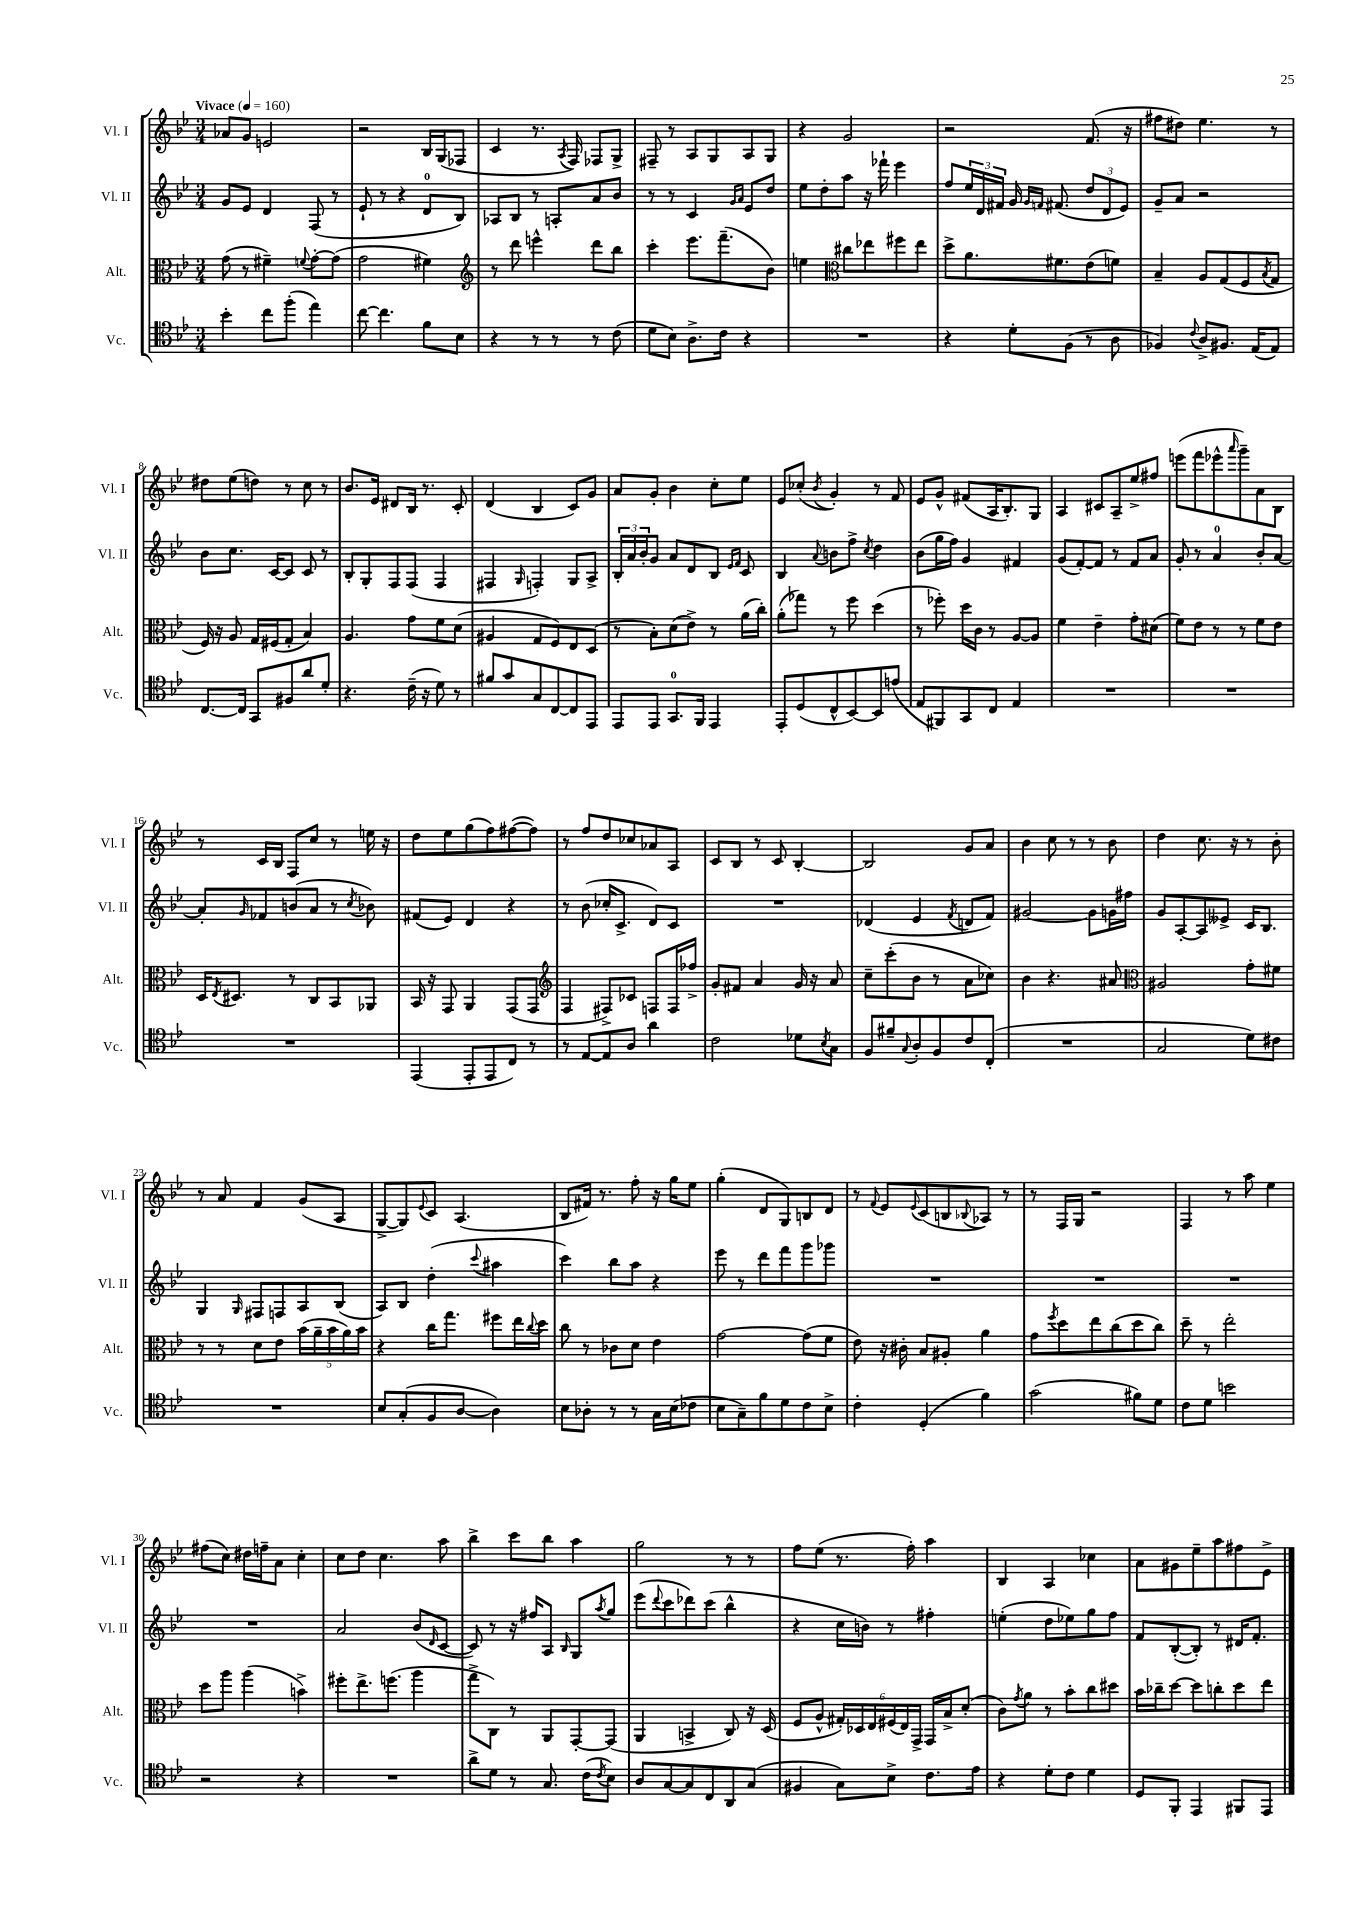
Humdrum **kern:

**kern	**kern	**kern	**kern
*staff4	*staff3	*staff2	*staff1
*clefC4	*clefC3	*clefG2	*clefG2
*k[b-e-]	*k[b-e-]	*k[b-e-]	*k[b-e-]
*M3/4	*M3/4	*M3/4	*M3/4
*MM160	*MM160	*MM160	*MM160
4b-'	(8g	8g	8a-
.	8r	8e-	8g
8cc	4f#~)	4d	2e
(8ff'	.	.	.
.	8qqf	.	.
4ee-)	[8g'	(8F	.
.	(8g]	8r	.
=	=	=	=
[8cc	2g	8e-`	2r
4.cc]	.	8r	.
.	.	4r	.
8f	4f#)	8d	16B-
.	.	.	(16G
8B-	.	8B-)	8F-
=	=	=	=
*	*clefG2	*	*
4r	8r	8A-	4c
.	8ddd	8B-	.
8r	4eee^^	8r	8.r
8r	.	8A'	.
.	.	.	8qA
.	.	.	16F)
8r	8ddd	8a	8F-
(8c	8bb-	8b-	8G^
=	=	=	=
8d	4ccc'	8r	8F#~
8B-)	.	8r	8r
8.A^	8.eee-	4c	8A
.	.	.	8G
16c	(8.fff~	.	.
.	.	16qqg	.
.	.	16qqa	.
4r	.	8e-	8A
.	8b-)	8dd	8G
=	=	=	=
2.r	4ee	8ee-	4r
.	.	8dd'	.
*	*clefC3	*	*
.	8cc#	8aa	2g
.	8ee-	16r	.
.	.	16fff-`	.
.	8ff#	4eee-	.
.	8ee-	.	.
=	=	=	=
4r	8dd^	8ff	2r
.	8.a	24ee-	.
.	.	24d	.
.	.	24f#	.
8d'	.	16g	.
.	.	16qqg	.
.	.	16qqf	.
.	8.f#	(8.f#	.
(8F	.	.	.
8r	(8e-	12dd	(8.f
.	.	12d	.
8A	8f)	.	.
.	.	12e-)	.
.	.	.	16r
=	=	=	=
4F-)	4B-~	8g~	8ff#
.	.	8a	8dd#)
8qqc	.	.	.
8A^	8A	2r	4.ee-
8.F#	(8G	.	.
.	8F	.	.
(16E-	.	.	.
.	8qB-	.	.
8E-)	8G	.	8r
=	=	=	=
[8.C	16F)	8b-	8dd#
.	16r	.	.
.	8A	8.cc	(8ee-
16C]	.	.	.
8GG	16G	.	8dd)
.	(16F#	[16c	.
8F#	8G'	8c]	8r
8a	4B-)	8c	8cc
8d'	.	8r	8r
=	=	=	=
4.r	4.A	8B-'	8.b-
.	.	8G'	.
.	.	.	16e-
.	.	8F	8d#
(16c~	8g	(8F	16B-
16r	.	.	8.r
8d)	8f	4F	.
8r	(8d	.	8c'
=	=	=	=
8f#	4A#	4F#	(4d
8g	.	.	.
.	.	16qqG	.
8G	8G	4F')	4B-
[8C	8F)	.	.
8C]	8E-	8G	8c)
8EE-	(8D	8A^	8g
=	=	=	=
8EE-	8r	24B-'	8a
.	.	24a	.
.	.	24b-'	.
8EE-	8B-')	8g	8g'
8.GG	(8d	8a	4b-
.	8e-^)	8d	.
16FF	.	.	.
4EE-	8r	8B-	8cc'
.	.	16qqe-	.
.	.	16qqf	.
.	(16a	8c	8ee-
.	16cc')	.	.
=	=	=	=
8EE-'	(8a'	4B-	8e-
(8D	8gg-)	.	(8cc-'
.	.	8qqa	8qb-
8C^^	8r	8b	4g')
[8BB-)	8ff	8ff^	.
.	.	8qcc	.
8BB-]	(4dd	4dd	8r
(8e	.	.	8f
=	=	=	=
8E-	8r	(8b-	8e-
8FF#)	8ff-')	16gg	8g^^
.	.	16ff)	.
8GG	16dd	4g	(8f#
.	16c	.	.
8C	8r	.	16A
.	.	.	8.B-')
4E-	[8A	4f#	.
.	8A]	.	8G
=	=	=	=
2.r	4f	(8g	4A
.	.	[8f')	.
.	4e-~	8f]	8c#
.	.	8r	8A~
.	8g'	8f	8ee-^
.	(8d#	8a	8ff#
=	=	=	=
2.r	8f)	8g'	(8eee
.	8e-	8r	8fff
.	8r	4a	8eee-^^
.	.	.	16qqaaa
.	8r	.	8ggg~)
.	8f	8b-'	8a
.	8e-	[8a	8B-
=	=	=	=
2.r	16D	8a']	8r
.	8qE-	.	.
.	8.D#	.	.
.	.	16qqg	.
.	.	8f-	16c
.	.	.	16B-
.	8r	(8b	8F
.	8C	8a	8cc
.	8BB-	8r	8r
.	.	8qcc	.
.	8AA-	8b-)	16ee
.	.	.	16r
=	=	=	=
(4EE-	16BB-	(8f#	8dd
.	16r	.	.
.	8GG	8e-)	8ee-
8EE-'	4AA	4d	(8gg
8EE-	.	.	8ff)
8C)	(8GG	4r	([8ff#
8r	8GG	.	8ff#])
=	=	=	=
*	*clefG2	*	*
8r	4F	8r	8r
[8E-	.	(8b-	8ff
8E-]	8F#^)	16cc-'	8dd
.	.	8.c^	.
8A	8c-	.	8cc-
4a	8F	8d)	8a-
.	16F	8c	8A
.	16ff-^	.	.
=	=	=	=
2c	8g'	2.r	8c
.	8f#	.	8B-
.	4a	.	8r
.	.	.	8c
8d-	16g	.	[4B-'
.	16r	.	.
8qB-	.	.	.
8G	8a	.	.
=	=	=	=
8F	8cc~	(4d-	2B-]
8f#~	(8ccc'	.	.
8qqG	.	.	.
8A'	8b-	4e-	.
8F	8r	.	.
.	.	8qf	.
8c	8a	8d	8g
(8C'	8cc-)	8f)	8a
=	=	=	=
2.r	4b-	[2g#	4b-
.	4.r	.	8cc
.	.	.	8r
.	.	8g#]	8r
.	8a#	16g	8b-
.	.	16ff#	.
=	=	=	=
*	*clefC3	*	*
2G	2A#	8g	4dd
.	.	[8A'	.
.	.	8A]	8.cc
.	.	8e--^	.
.	.	.	16r
8d)	8g'	16c	8r
.	.	8.B-	.
8c#	8f#	.	8b-'
=	=	=	=
2.r	8r	4G	8r
.	8r	.	8a
.	.	16qqG	.
.	8d	8F#	4f
.	8e-	8F	.
.	(20b-	8A	(8g
.	20a~	.	.
.	20b-	.	.
.	.	(8B-	8A
.	20a)	.	.
.	20b-	.	.
=	=	=	=
8B-	4r	8A)	[8G^
(8G'	.	8B-	8G])
.	.	.	8qqe-
8F	16cc	(4dd'	8c
.	8.gg	.	.
[8A	.	.	(4.A
.	.	8qqccc	.
4A])	8ff#	4aa#	.
.	16ee-	.	.
.	8qqcc	.	.
.	16dd	.	.
=	=	=	=
8B-	8cc	4ccc)	8B-
8A-'	8r	.	16f#)
.	.	.	8.r
8r	8c-	8bb-	.
8r	8d	8aa	8ff'
16G	4e-	4r	16r
(16B-	.	.	16gg
8c-	.	.	8ee-
=	=	=	=
8B-	[2g	8eee-	(4gg'
8G~)	.	8r	.
8f	.	8ddd	8d
8d	.	8fff	8G)
8c	(8g]	8ggg	8B
8B-^	8f	8ggg-	8d
=	=	=	=
4c'	8e-)	2.r	8r
.	.	.	8qqf
.	16r	.	8e-
.	16c#'	.	.
.	.	.	8qqe-
(4D'	8B-	.	(8c
.	8A#'	.	8B
.	.	.	8qqB-
4f)	4a	.	8A-)
.	.	.	8r
=	=	=	=
(2g	8g	2.r	8r
.	8qff	.	.
.	8dd	.	16F
.	.	.	16G
.	8ee-	.	2r
.	(8cc	.	.
8f#)	8dd	.	.
8d	8cc)	.	.
=	=	=	=
8c	8dd~	2.r	4F
8d	8r	.	.
2b	2ee-'	.	8r
.	.	.	8aa
.	.	.	4ee-
=	=	=	=
2r	8dd	2.r	(8ff#
.	8aa	.	8cc)
.	(4aa	.	16dd#
.	.	.	16ff~
.	.	.	8a
4r	4b^)	.	4cc'
=	=	=	=
2.r	8ff#'	2a	8cc
.	8.ee-^	.	8dd
.	.	.	4.cc
.	(8.ff	.	.
.	4aa	(8b-	.
.	.	16qqd	.
.	.	[8c	8aa
=	=	=	=
8a^	8gg^	8c])	4bb-^
8d	8C)	8r	.
8r	8r	16r	8ccc
.	.	16ff#	.
8.G	8AA	8A	8bb-
.	.	16qqB-	.
.	[8GG'	8G	4aa
(16c	.	.	.
8qc	.	8qaa	.
8B-)	(8GG]	8gg	.
=	=	=	=
8A	4AA	(8eee-	2gg
.	.	8qqddd	.
[8G	.	8ccc	.
8G]	4BB^	8ddd-)	.
8C	.	(8ccc	.
8AA	8C)	4bb-^^	8r
(8G	16r	.	8r
.	(16D	.	.
=	=	=	=
4F#	8F	4r	8ff
.	8A^^	.	(8ee-
8G)	24G#')	16cc	8.r
.	24D-	.	.
.	.	16b)	.
.	24E-	.	.
8B-^	(24F#	8r	.
.	24E-)	.	.
.	.	.	16ff')
.	24GG^	.	.
8.c	16GG	4ff#'	4aa
.	16B-^	.	.
.	(8d'	.	.
16e-	.	.	.
=	=	=	=
4r	8c)	(4ee'	4B-
.	8qg	.	.
.	8a	.	.
8d'	8r	8dd	4A
8c	8b-'	8ee-)	.
4d	8cc	8gg	4cc-
.	8dd#	8ff	.
=	=	=	=
8D	16b-	8f	8a
.	16cc-~	.	.
8FF'	[8dd	([8B-'	8g#
4EE-	8dd]	8B-'])	8ee-~
.	8cc'	8r	8aa
8FF#	8dd	16d#	8ff#
.	.	8.f'	.
8EE-	8ee-	.	8e-^
==	==	==	==
*-	*-	*-	*-
